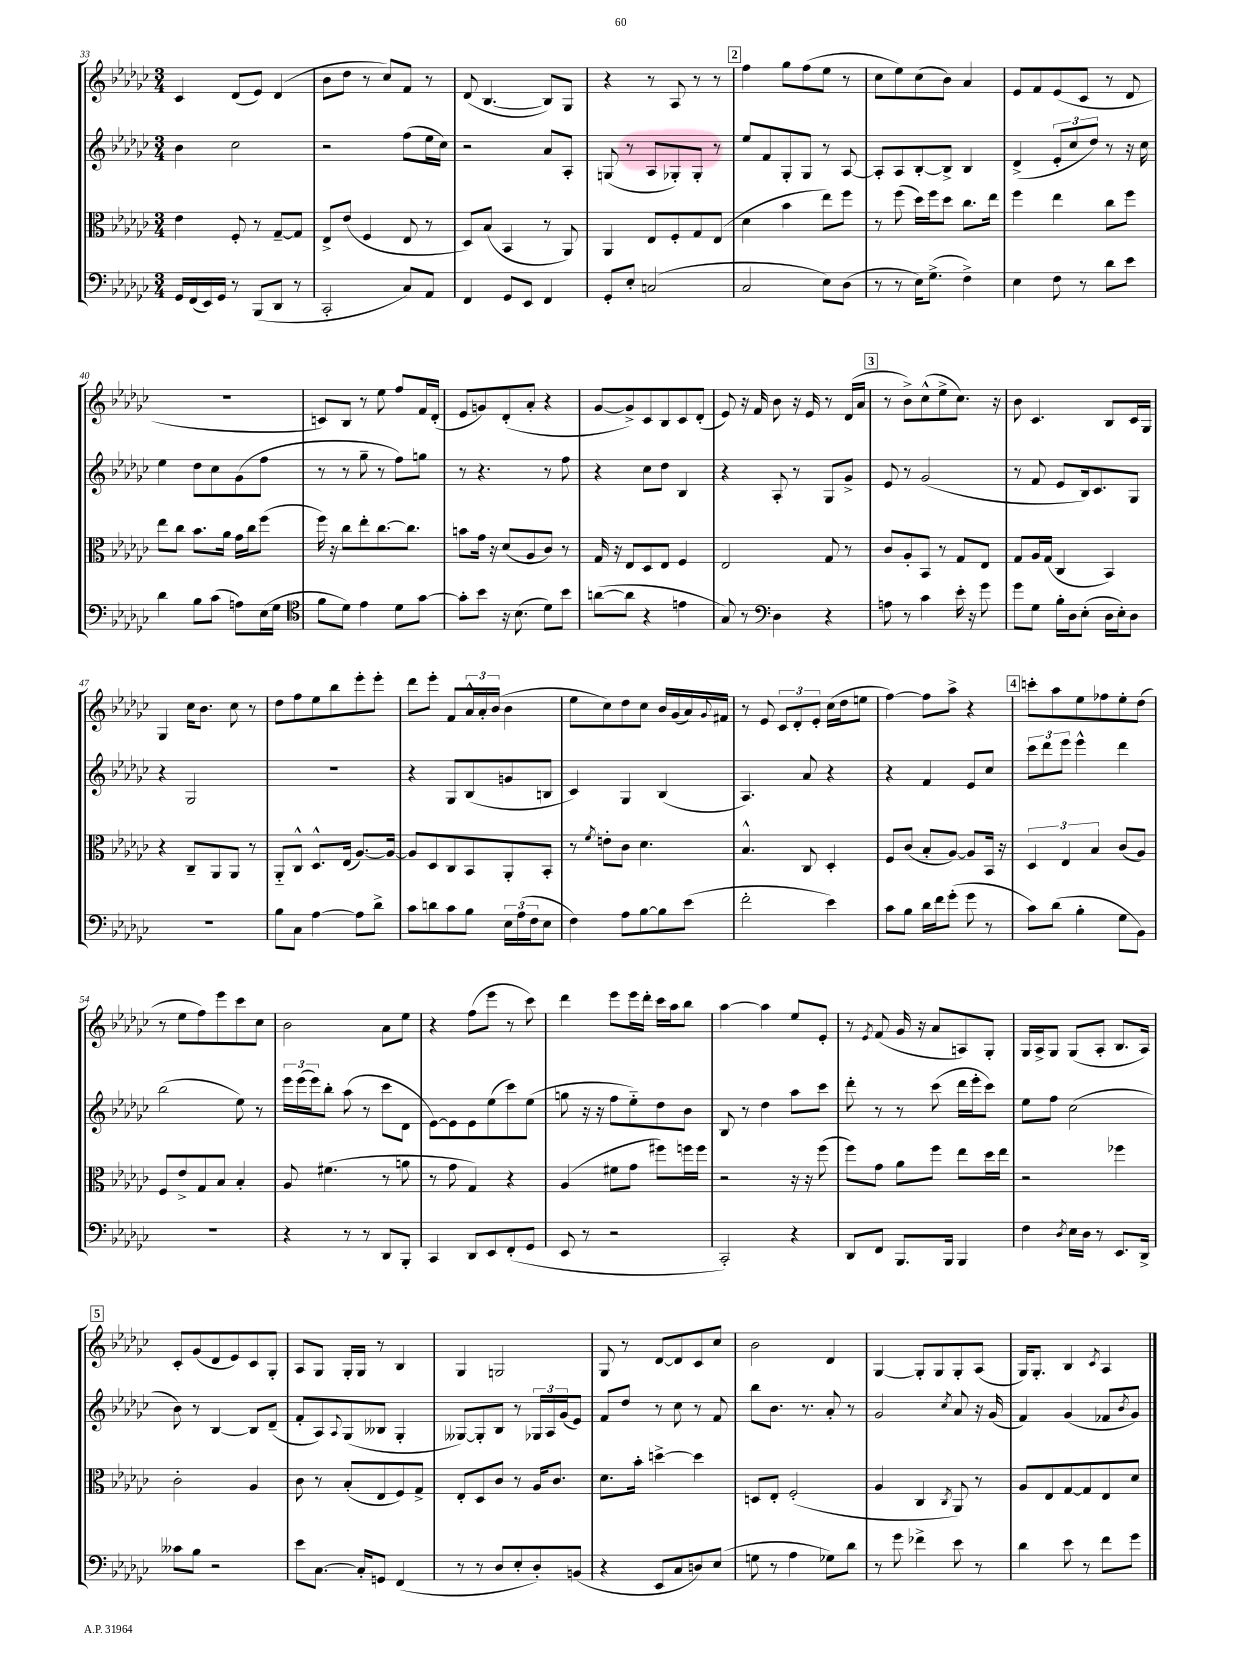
<<
\new StaffGroup <<
\new Staff = "s0" {
    \clef treble \key ges \major \numericTimeSignature \time 3/4
    ces'4 des'8( ees'8) des'4( |
    bes'8 des''8 r8 ces''8) f'8 r8 |
    des'8( bes4.~ bes8) ges8 |
    r4 r8 aes8 r8 r8 |
    \mark \markup { \box "2" } f''4 ges''8 f''8( ees''8 r8 |
    ces''8 ees''8) ces''8( bes'8) aes'4 |
    ees'8 f'8 ees'8( ces'8 r8 des'8 |
    R2. |
    c'8) bes8 r8 ees''8 f''8 f'16 des'16-.( |
    ees'8 g'8) des'8-.( aes'8-. r4 |
    ges'8~ ges'8->) ces'8 bes8 ces'8 des'8-.( |
    ees'8) r16 f'16 bes'8 r16 ees'16 r8 des'16( aes'16 |
    \mark \markup { \box "3" } r8 bes'8->) ces''8-^( ees''8-> ces''8.) r16 |
    bes'8 ces'4. bes8 ces'16 ges16 |
    ges4 ces''16 bes'8. ces''8 r8 |
    des''8 f''8 ees''8 bes''8 ees'''8-. ees'''8-. |
    des'''8 ees'''8-. f'8 \tuplet 3/2 { aes'16-^ aes'16-. bes'16( } bes'4 |
    ees''8 ces''8) des''8 ces''8 bes'16 ges'16( aes'16) \appoggiatura { ges'8 } fis'16 |
    r8 ees'8 \tuplet 3/2 { ces'8 des'8-. ees'8-. } ces''16( des''16 e''8 |
    f''4~) f''8 aes''8-> r4 |
    \mark \markup { \box "4" } c'''8-. aes''8 ees''8 fes''8 ees''8-. des''8( |
    r8 ees''8 f''8) ees'''8 ces'''8 ces''8 |
    bes'2 aes'8 ees''8 |
    r4 f''8( ees'''8 r8 ces'''8) |
    des'''4 ees'''8 ees'''16 des'''16-. ces'''16 aes''16 bes''8 |
    aes''4~ aes''4 ees''8 ees'8-. |
    r8 \acciaccatura { ees'8 } f'8( ges'16 r16 aes'8 a8) ges8-. |
    ges16 aes16-> ges8 ges8( aes8-. bes8. aes16) |
    \mark \markup { \box "5" } ces'8-. ges'8( des'8 ees'8) ces'8 ges8-. |
    aes8 ges8 ges16-. ges16 r8 bes4 |
    ges4 g2 |
    ges8 r8 des'8~ des'8 ces'8 ces''8 |
    bes'2 des'4 |
    ges4~ ges8-. ges8 ges8-. aes8( |
    ges16) ges8.-. bes4 \acciaccatura { ces'8 } aes4 \bar "|." |
}
\new Staff = "s1" {
    \clef treble \key ges \major \numericTimeSignature \time 3/4
    bes'4 ces''2 |
    r2 f''8( ees''16 ces''16) |
    r2 aes'8 aes8-. |
    g8( r8 aes8 ges8-.) ges8-. r8 |
    \mark \markup { \box "2" } ees''8 f'8 ges8-. ges8 r8 aes8~ |
    aes8-. aes8 bes8~-. bes8-> bes4 |
    des'4->( \tuplet 3/2 { ees'8-. ces''8 des''8) } r8 r16 ces''16 |
    ees''4 des''8 ces''8 ges'8( f''8 |
    r8 r8 ges''8-- r8 f''8) g''8 |
    r8 r4. r8 f''8 |
    r4 ces''8 des''8 bes4 |
    r4 aes8-. r8 ges8 ges'8-> |
    \mark \markup { \box "3" } ees'8 r8 ges'2( |
    r8 f'8 ees'8 bes16) ces'8. ges8 |
    r4 ges2 |
    R2. |
    r4 ges8 bes8( g'8 b8 |
    ces'4) ges4 bes4( |
    aes4.) aes'8 r4 |
    r4 f'4 ees'8 ces''8 |
    \mark \markup { \box "4" } \tuplet 3/2 { ces'''8 des'''8 ees'''8 } ees'''4-^ des'''4 |
    bes''2( ees''8) r8 |
    \tuplet 3/2 { ees'''16 ees'''16( ees'''16) } bes''8-. aes''8( r8 ces'''8 des'8 |
    ees'8~) ees'8 ees'8 ees''8( ces'''8) ees''8( |
    g''8 r16 r16 f''8 ees''8-_) des''8 bes'8 |
    bes8 r8 des''4 aes''8 ces'''8 |
    des'''8-. r8 r8 ces'''8( des'''16 ees'''16-. ces'''8) |
    ees''8 f''8 ces''2( |
    \mark \markup { \box "5" } bes'8) r8 bes4~ bes8 des'8--( |
    f'8-. aes8) \appoggiatura { aes8 } ges8( beses8 ges4-. |
    geses8~) geses8-. bes8 r8 \tuplet 3/2 { ges16 aes16 ges'16( } ees'8) |
    f'8 des''8 r8 ces''8 r8 f'8 |
    bes''8 bes'8. r8. aes'8-. r8 |
    ges'2 \acciaccatura { ces''8 } aes'8 r16 ges'16( |
    f'4) ges'4( fes'8 \acciaccatura { bes'8 } ges'8) \bar "|." |
}
\new Staff = "s2" {
    \clef alto \key ges \major \numericTimeSignature \time 3/4
    ees'4 f8-. r8 ges8~-- ges8 |
    ees8-> ees'8( f4 ees8 r8 |
    des8) bes8( bes,4 r8 aes,8) |
    aes,4 ees8 f8-. ges8 ees8( |
    \mark \markup { \box "2" } des'4 bes'4 ees''8) f''8 |
    r8 f''8( des''16) f''16 des''8 ces''8. ees''16 |
    f''4 ees''4 ces''8 f''8 |
    ees''8 ces''8 bes'8. aes'16 ges'16 ces''16 f''8( |
    f''16) r16 ces''8 ees''8-. ces''8.~ ces''8. |
    b'8 ges'16 r16 des'8( aes8 ces'8) r8 |
    ges16 r16 ees8 des8 ees8 f4 |
    ees2 ges8 r8 |
    \mark \markup { \box "3" } ces'8 aes8-. bes,8 r8 ges8 ees8 |
    ges8 aes16 ges16( ces4 bes,4) |
    r4 ces8-- aes,8 aes,8 r8 |
    aes,8-_ ces8-^ des8.-^ ees16( aes8.~) aes16~ |
    aes8 des8 ces8 bes,8 aes,8-. bes,8-. |
    r8 \acciaccatura { f'8 } e'8-. ces'8 des'4. |
    bes4.-^ ces8 des4-. |
    f8 ces'8( bes8-. aes8~) aes8 bes,16 r16 |
    \mark \markup { \box "4" } \tuplet 3/2 { des4 ees4 bes4 } ces'8( aes8) |
    f8 ees'8-> ges8 bes8 bes4-. |
    aes8 fis'4.( r8 a'8 |
    r8 ges'8 ges4) r4 |
    aes4( fis'8 ges'8 fis''8) f''16 f''16 |
    r2 r16 r16 f''8( |
    f''8) ges'8 aes'8 f''8 ees''8 des''16 ees''16 |
    r2 fes''4 |
    \mark \markup { \box "5" } ces'2-. aes4 |
    ces'8 r8 bes8-.( ees8 f8) ges8-> |
    ees8-. des8 ces'8 r8 aes16 ces'8. |
    des'8. bes'16-. d''4~-> d''4 |
    d8 ees8-. f2-.( |
    aes4 ces4 \acciaccatura { ces8 } aes,8) r8 |
    aes8 ees8 ges8~ ges8 ees8 des'8 \bar "|." |
}
\new Staff = "s3" {
    \clef bass \key ges \major \numericTimeSignature \time 3/4
    ges,16 f,16( ees,16) ges,16 r8 bes,,8( des,8 r8 |
    ces,2-. ces8) aes,8 |
    f,4 ges,8 ees,8 f,4 |
    ges,8-. ees8-. c2( |
    \mark \markup { \box "2" } ces2 ees8) des8( |
    r8 r8 ees16) ges8.->( f4->) |
    ees4 f8 r8 des'8 ees'8 |
    des'4 bes8 ces'8( a8) ees16( ges16 |
    \clef tenor f'8 des'8) ees'4 des'8 ges'8~ |
    ges'8-. bes'8 r16 bes8.( des'8) bes'8 |
    a'8~( a'8 r4 e'4 |
    ges8) r8 \clef bass des4 r4 |
    \mark \markup { \box "3" } a8 r8 ces'4 ees'16-. r16 ges'8 |
    ges'8 ges8 bes16-. des16 ees8-.( des16 ees16-.) des8 |
    R2. |
    bes8 ces8 aes4~ aes8 des'8-> |
    ces'8 d'8 ces'8 bes8 \tuplet 3/2 { ees16 aes16( f16 } ees8 |
    f4) aes8 bes8~ bes8 ees'8( |
    f'2-. ees'4) |
    ces'8 bes8 des'16 f'16 ges'8-.( ges'8 r8 |
    \mark \markup { \box "4" } ces'8) des'8( bes4-. ges8 bes,8) |
    R2. |
    r4 r8 r8 des,8 bes,,8-. |
    ces,4 des,8 ees,8 f,8-.( ges,8 |
    ees,8 r8 r2 |
    ces,2-.) r4 |
    des,8 f,8 bes,,8. bes,,16 bes,,4 |
    f4 \acciaccatura { des8 } ees16 des16 r8 ees,8. des,16-> |
    \mark \markup { \box "5" } ceses'8 bes8 r2 |
    ees'8 ces8.~ ces16-. g,8 f,4( |
    r8 r8 des8 ees8-. des8-.) b,8( |
    r4 ees,8 ces8 d8) ees8( |
    g8 r8 aes4 ges8) des'8 |
    r8 ges'8 fes'4-> ees'8 r8 |
    des'4 ees'8 r8 f'8 ges'8 \bar "|." |
}
>>
>>
\layout { \context { \Score currentBarNumber = #33 } }
